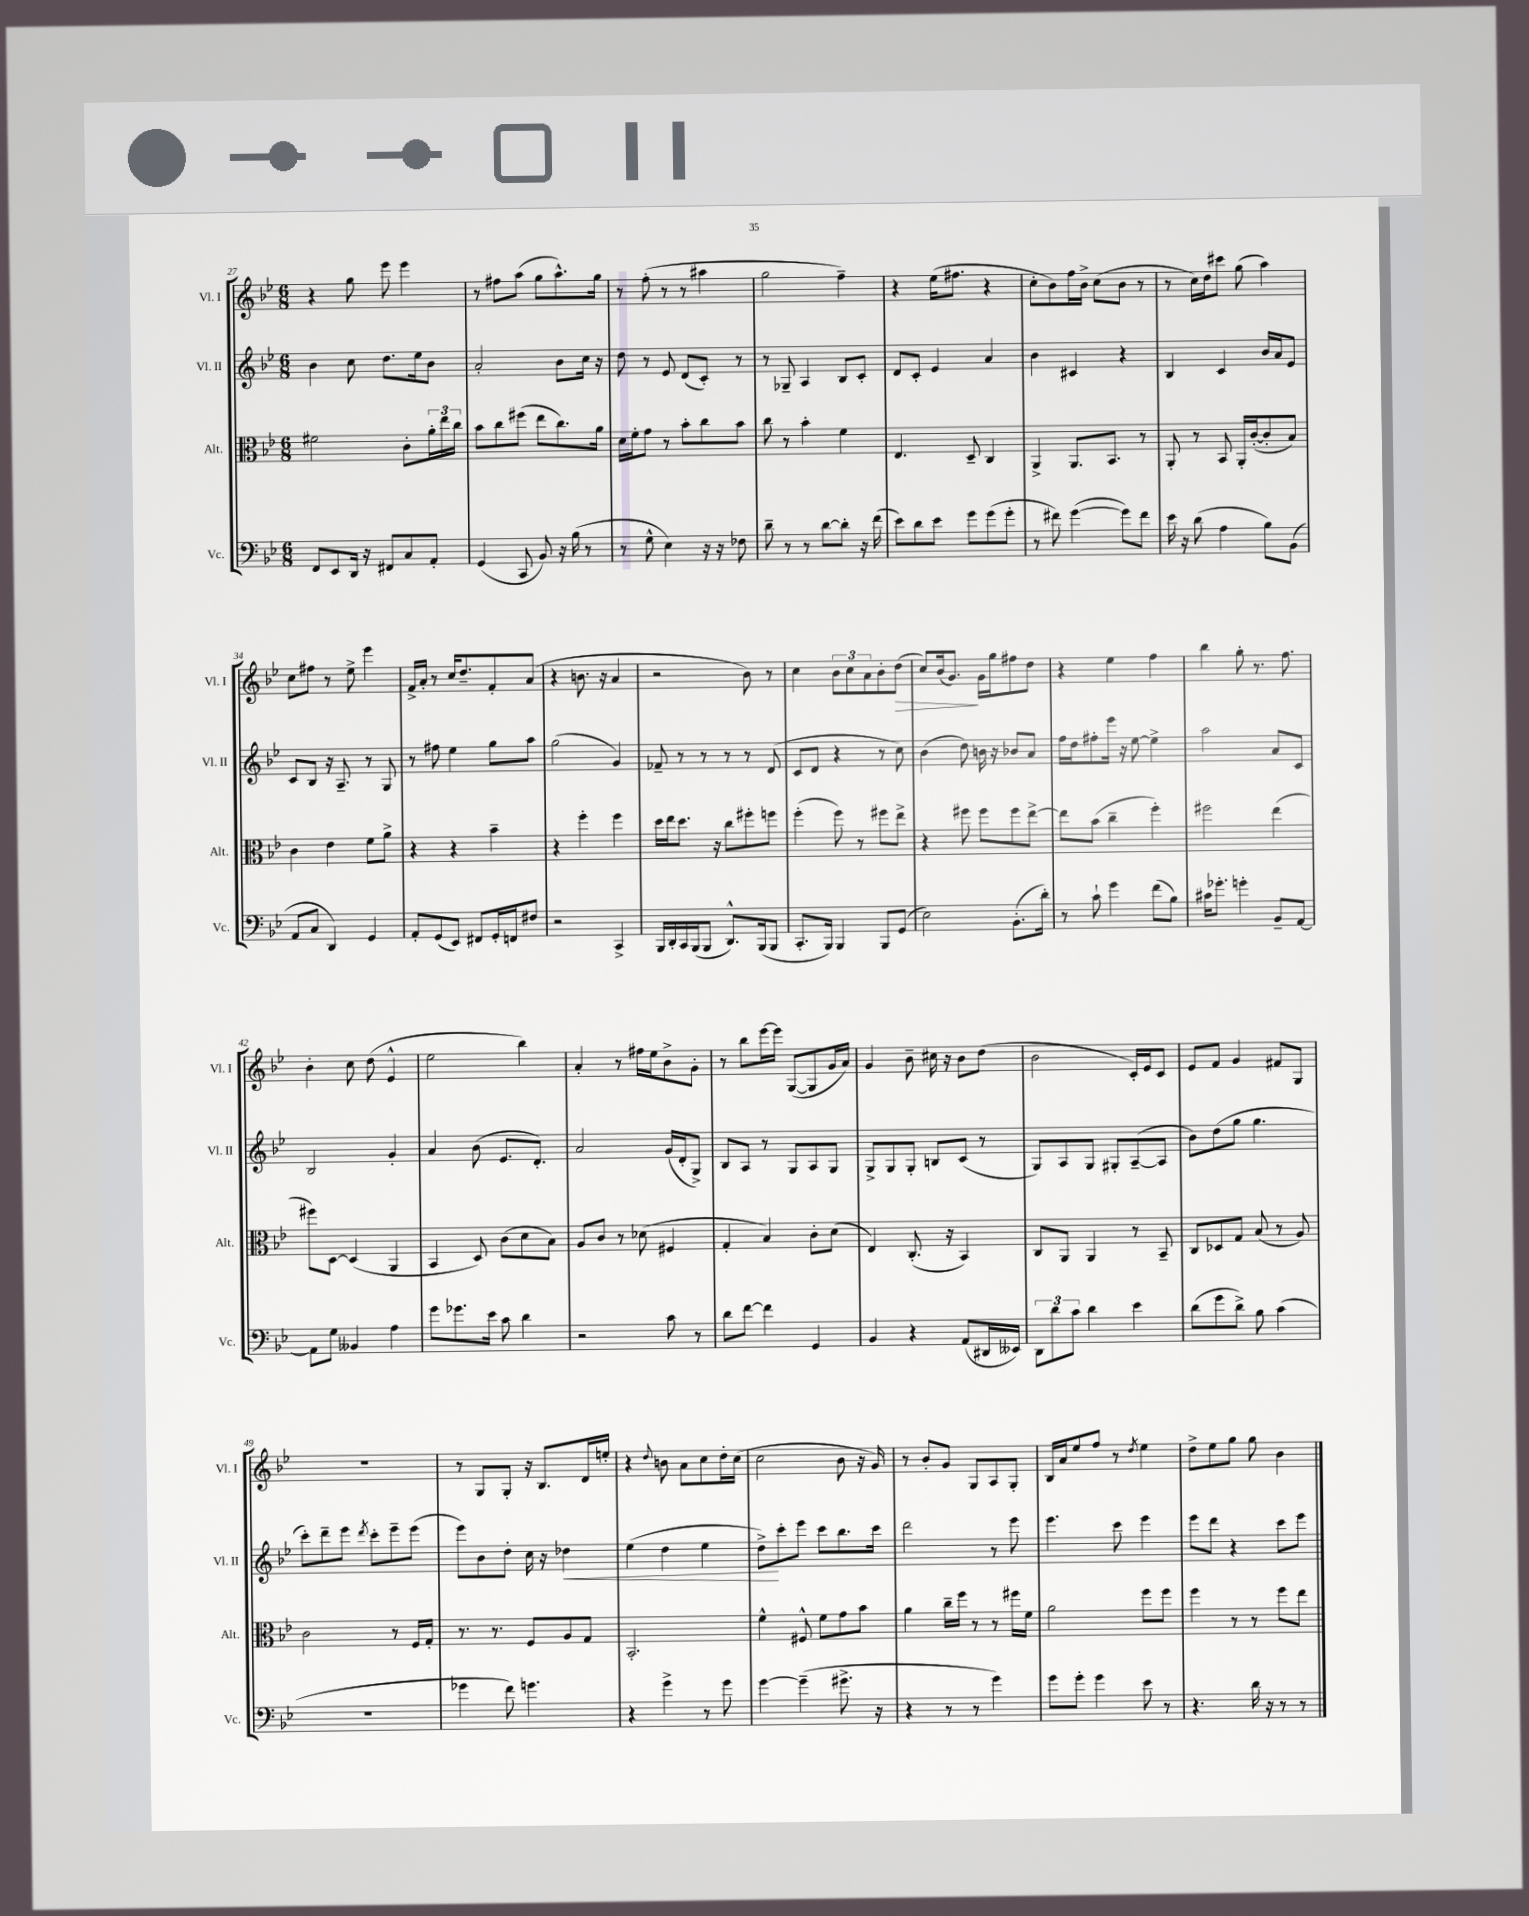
<<
\new StaffGroup <<
\new Staff = "s0" \with { instrumentName = "Vl. I" shortInstrumentName = "Vl. I" } {
    \clef treble \key bes \major \numericTimeSignature \time 6/8
    r4 g''8 ees'''8 ees'''4 |
    r8 fis''8 a''8( g''8 a''8.-^) g''16 |
    r8 f''8-.( r8 r8 ais''4 |
    g''2 f''4--) |
    r4 ees''16( fis''8. r4 |
    c''8-. bes'8) f''16 bes'16-> c''8( bes'8 r8 |
    r8 c''16) d''16 cis'''8 g''8( a''4) |
    c''8 fis''8 r8 ees''8-> ees'''4 |
    f'16-> a'16-. r8 c''16 d''8.-- f'8-. a'8( |
    r4 b'8. r16 a'4 |
    r2 bes'8) r8 |
    c''4 \tuplet 3/2 { bes'8 c''8 a'8 } bes'8-. d''8\>( |
    c''8) bes'16( g'8.\!) g'16 g''16 fis''8 d''8 |
    r4 ees''4 f''4 |
    bes''4 g''8-. r8. f''8. |
    bes'4-. c''8 d''8( ees'4-^ |
    ees''2 bes''4) |
    a'4-. r8 fis''16 ees''16 bes'8-> g'8-. |
    r8 bes''8 ees'''16~ ees'''16 g8~( g8 g'16 a'16) |
    g'4 bes'8-- cis''16 r16 bes'8 d''8( |
    bes'2 c'16-.) ees'16 c'8 |
    ees'8 f'8 g'4 fis'8 g8 |
    R2. |
    r8 g8 g8-. r16 bes8. d'16 e''16-. |
    r4 \appoggiatura { d''8 } b'8 a'8 c''8 d''16-. c''16( |
    c''2 bes'8 r16 g'16) |
    r8 bes'8-. g'8 g8 a8 g8-. |
    bes16 a'16 ees''8 f''8 r8 \acciaccatura { d''8 } ees''4 |
    d''8-> ees''8 g''8 g''8 bes'4 \bar "|." |
}
\new Staff = "s1" \with { instrumentName = "Vl. II" shortInstrumentName = "Vl. II" } {
    \clef treble \key bes \major \numericTimeSignature \time 6/8
    bes'4 c''8 d''8. ees''16 bes'8 |
    a'2-. bes'8 c''16 r16 |
    d''8 r8 ees'8 d'8( c'8-.) r8 |
    r8 ges8-- a4 bes8 c'8-. |
    d'8 c'8-. ees'4 a'4 |
    bes'4 cis'4 r4 |
    bes4 c'4 bes'16 a'16 ees'8 |
    c'8 bes8 r16 a8.-- r8 g8 |
    r8 fis''8 ees''4 g''8 a''8 |
    g''2( g'4) |
    fes'8-- r8 r8 r8 r8 d'8( |
    c'8 d'8 r4 r8 c''8) |
    bes'4( d''8) b'16 r16 bes'8 a'8 |
    f''16 d''16 fis''8-. ees'''16 r16 ees''8~ ees''4-> |
    a''2 a'8 c'8 |
    bes2 g'4-. |
    a'4 bes'8( ees'8. d'8.-.) |
    a'2 g'16( d'16-. g8->) |
    bes8 a8 r8 g8 a8 g8 |
    g8-> g8 g8-. b8 c'8( r8 |
    g8) a8 g8 gis8-. a8~--( a8 |
    bes'8) d''8( g''8 g''4. |
    c'''8-.) d'''8-- ees'''8 \acciaccatura { d'''8 } c'''8-. ees'''8-- ees'''8( |
    ees'''8) bes'8 d''8-. c''16 r16 des''4\< |
    ees''4( d''4 ees''4 |
    d''8->\!) c'''8-. ees'''8 c'''8 bes''8. c'''16 |
    d'''2 r8 ees'''8 |
    ees'''4. c'''8 ees'''4 |
    ees'''8 d'''8 r4 c'''8 ees'''8 \bar "|." |
}
\new Staff = "s2" \with { instrumentName = "Alt." shortInstrumentName = "Alt." } {
    \clef alto \key bes \major \numericTimeSignature \time 6/8
    fis'2 c'8-. \tuplet 3/2 { a'16-. ees''16 c''16 } |
    bes'8 c''8 fis''8( ees''8 c''8.) a'16 |
    d'16 f'16-. g'8 r8 bes'8-. c''8 bes'8 |
    c''8 r8 bes'4-. f'4 |
    ees4. d8-- c4 |
    a,4-> a,8. bes,8. r8 |
    a,8-. r8 bes,8 a,16-. c'16~-.( c'8-. bes8) |
    c'4 ees'4 f'8 a'8-> |
    r4 r4 bes'4-- |
    r4 f''4-. f''4 |
    d''16 ees''16 d''8. r16 c''8 fis''8-. f''8 |
    f''4-.( f''8) r8 fis''8 ees''8-> |
    r4 fis''8 fis''8 fis''8 ees''8~-> |
    ees''8 bes'8( c''4-- f''4-.) |
    fis''2 ees''4( |
    fis''8) d8~ d4( a,4 |
    bes,4 d8) c'8( d'8 bes8) |
    a8 c'8 r8 des'8( fis4 |
    g4-. bes4) c'8-. d'8( |
    ees4) c8.-.( r16 bes,4) |
    c8 a,8 a,4 r8 bes,8-- |
    c8 des8 g8 bes8( r8 a8) |
    c'2 r8 f16 g16-. |
    r8. r8. f8 a8 g8 |
    bes,2.-. |
    f'4-^ fis8-^ f'8 g'8 bes'8 |
    a'4 c''16-- f''16 r8 r8 fis''16 f'16 |
    a'2 f''8 f''8 |
    f''4 r8 r8 f''8 ees''8 \bar "|." |
}
\new Staff = "s3" \with { instrumentName = "Vc." shortInstrumentName = "Vc." } {
    \clef bass \key bes \major \numericTimeSignature \time 6/8
    f,8 ees,8 d,16 r16 fis,8 c8 a,8-. |
    g,4( c,8 bes,8) r16 bes16( r8 |
    r8 g8-^ ees4) r16 r16 fes8 |
    d'8-- r8 r8 d'8~ d'8-. r16 f'16( |
    ees'8) d'8 ees'8 g'8 g'8( g'8-. |
    r8 fis'8) g'4~( g'8) fis'8 |
    ees'16 r16 d'8( a4 bes8) bes,8( |
    a,8 c8 d,4) g,4 |
    a,8-. g,8( ees,8) fis,8 g,16-. f,16 fis8 |
    r2 c,4-> |
    bes,,16 d,16-. c,16 bes,,16( bes,,8 d,8.-^) bes,,16( bes,,8 |
    c,8.-. bes,,16) bes,,4 bes,,8 g,8( |
    ees2) bes,8.-.( d'16-.) |
    r8 c'8-! g'4 f'8( bes8) |
    cis'16 ges'8.-. g'4-. bes,8-- a,8~ |
    a,8 g8 beses,4 a4 |
    g'8 ges'8. ees'16 c'8 d'4 |
    r2 c'8 r8 |
    d'8 f'8~ f'4 g,4 |
    bes,4 r4 a,8( dis,16 eeses,16) |
    \tuplet 3/2 { d,8 d'8 c'8 } d'4 ees'4 |
    d'8( g'8 d'8->) bes8 c'4( |
    R2. |
    ges'4 f'8) g'4. |
    r4 g'4-> r8 g'8 |
    g'4~ g'4--( gis'8.-> r16 |
    r4 r8 r8 g'4) |
    g'8 g'8-. g'4 ees'8 r8 |
    r4. d'16 r16 r8 r8 \bar "|." |
}
>>
>>
\layout { \context { \Score currentBarNumber = #27 } }
